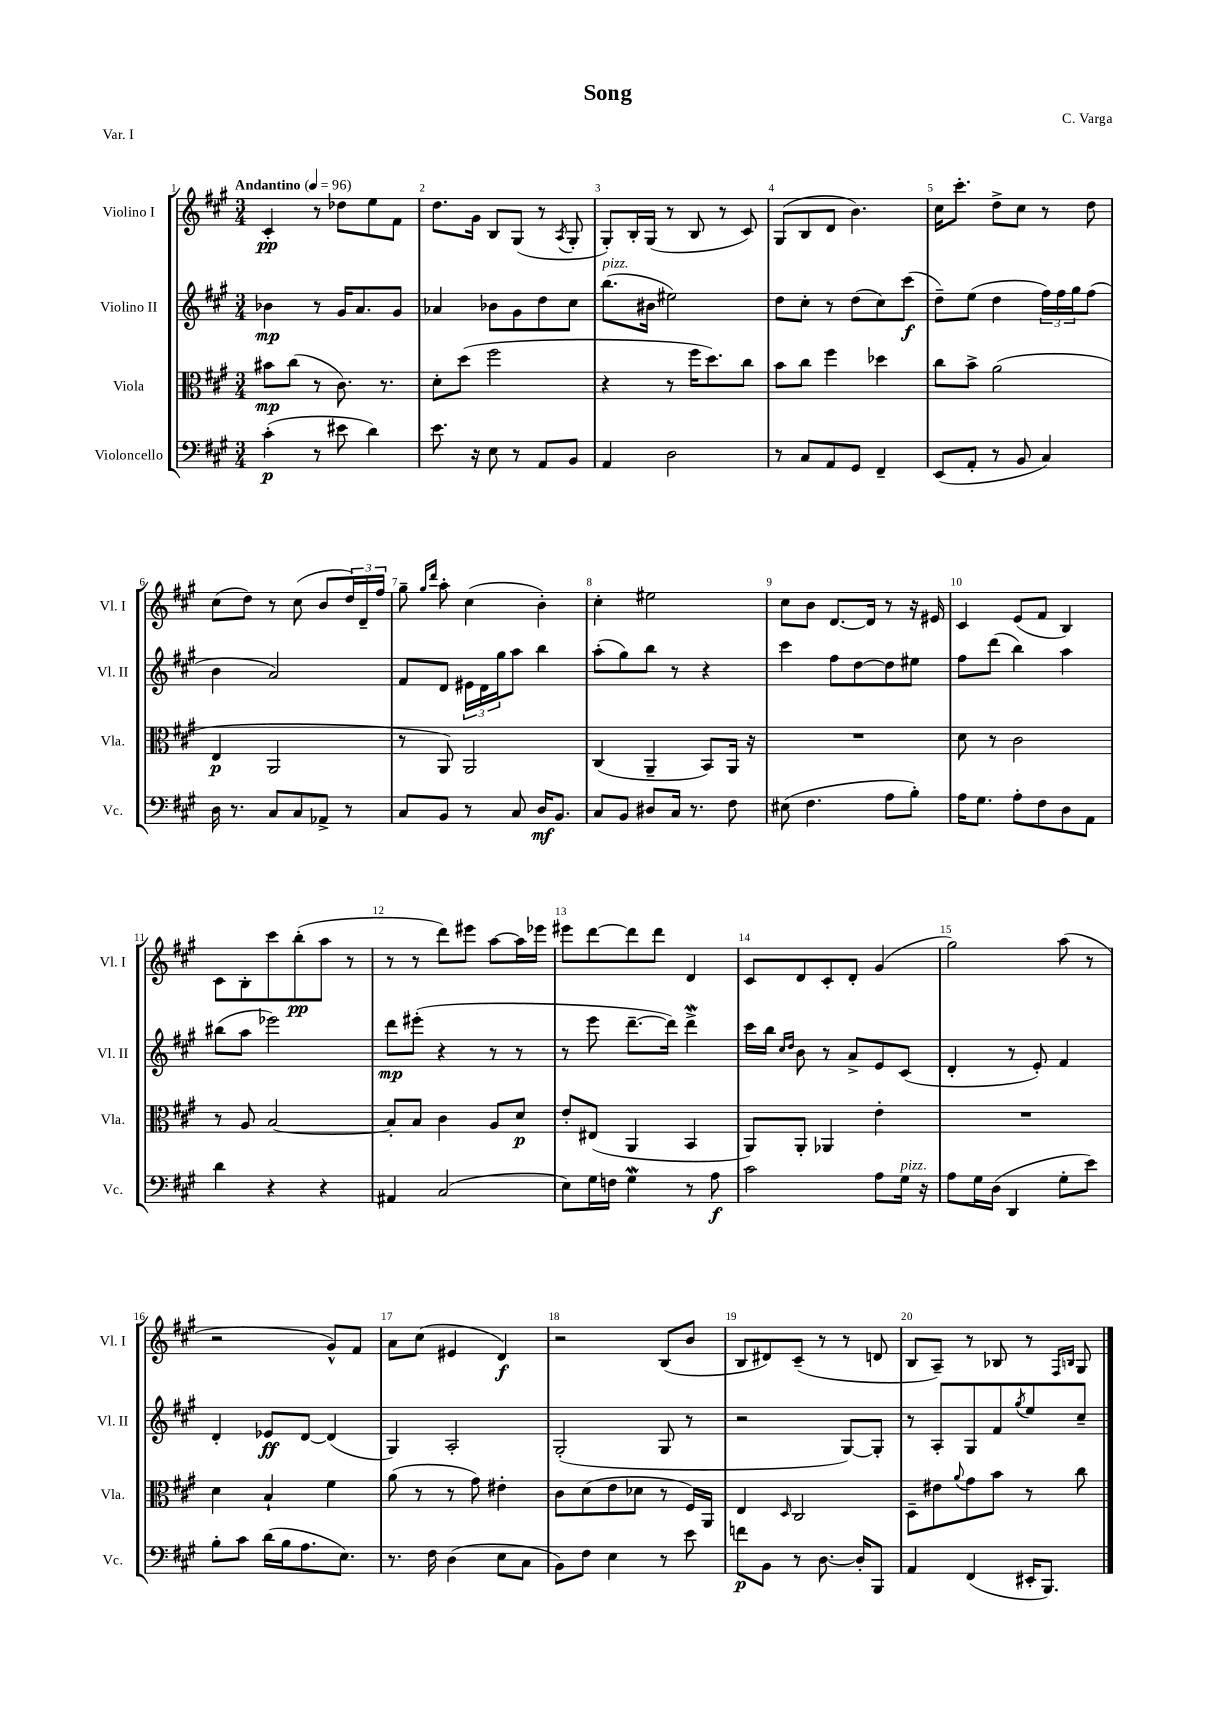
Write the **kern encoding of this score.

**kern	**dynam	**kern	**dynam	**kern	**dynam	**kern	**dynam
*part4	*part4	*part3	*part3	*part2	*part2	*part1	*part1
*staff4	*staff4	*staff3	*staff3	*staff2	*staff2	*staff1	*staff1
*I"Violoncello	*	*I"Viola	*	*I"Violino II	*	*I"Violino I	*
*I'Vc.	*	*I'Vla.	*	*I'Vl. II	*	*I'Vl. I	*
*clefF4	*	*clefC3	*	*clefG2	*	*clefG2	*
*k[f#c#g#]	*	*k[f#c#g#]	*	*k[f#c#g#]	*	*k[f#c#g#]	*
*M3/4	*	*M3/4	*	*M3/4	*	*M3/4	*
*MM96	*	*MM96	*	*MM96	*	*MM96	*
=1	=1	=1	=1	=1	=1	=1	=1
!	!	!	!	!	!	!LO:TX:a:B:t=Andantino	!
(4c#'\	p	8b#X\L	mp	4b-X\	mp	4c#'/	pp
.	.	(8cc#\J	.	.	.	.	.
8r	.	8r	.	8r	.	8r	.
8e#X\	.	8.c#\)	.	16g#/KL	.	8dd-X\L	.
.	.	.	.	8.a/	.	.	.
4d\)	.	.	.	.	.	8ee\	.
.	.	8.r	.	.	.	.	.
.	.	.	.	8g#/J	.	8f#\J	.
=2	=2	=2	=2	=2	=2	=2	=2
8.e\	.	8d'\L	.	4a-X/	.	8.dd\L	.
.	.	(8dd\J	.	.	.	.	.
16r	.	.	.	.	.	16g#\Jk	.
8E\	.	2ff#\	.	8b-X\L	.	8B/L	.
8r	.	.	.	8g#\	.	(8G#/J	.
8AA/L	.	.	.	8dd\	.	8r	.
.	.	.	.	.	.	8qA/	.
8BB/J	.	.	.	8cc#\J	.	8G#'/	.
=3	=3	=3	=3	=3	=3	=3	=3
!	!	!	!	!LO:TX:a:i:t=pizz.	!	!	!
4AA/	.	4r	.	(8.bb\L	.	8G#'/L)	.
.	.	.	.	.	.	16B'/L	.
.	.	.	.	16b#X\Jk	.	(16G#/JJ	.
2D\	.	8r	.	2ee#X\)	.	8r	.
.	.	16ff#\KL	.	.	.	8B/	.
.	.	8.dd\)	.	.	.	.	.
.	.	.	.	.	.	8r	.
.	.	8cc#\J	.	.	.	8c#/)	.
=4	=4	=4	=4	=4	=4	=4	=4
8r	.	8b\L	.	8dd\L	.	(8G#/L	.
8C#/L	.	8cc#\J	.	8cc#'\J	.	8B/	.
8AA/	.	4ff#\	.	8r	.	8d/J	.
8GG#/J	.	.	.	(8dd\L	.	4.b\)	.
4FF#~/	.	4dd-X\	.	8cc#\)	.	.	.
.	.	.	.	(8ccc#\J	f	.	.
=5	=5	=5	=5	=5	=5	=5	=5
(8EE/L	.	8cc#\L	.	8dd~\L)	.	16cc#\KL	.
.	.	.	.	.	.	8.ccc#'\J	.
8AA'/J	.	8b^\J	.	(8ee\J	.	.	.
8r	.	(2a\	.	4dd\	.	8dd^\L	.
8BB/	.	.	.	.	.	8cc#\J	.
4C#/)	.	.	.	24ff#\LL)	.	8r	.
.	.	.	.	24ff#\	.	.	.
.	.	.	.	24gg#\J	.	.	.
.	.	.	.	(8ff#\J	.	8dd\	.
!!LO:LB:g=z
=6	=6	=6	=6	=6	=6	=6	=6
16D\	.	4E/	p	4b\	.	(8cc#\L	.
8.r	.	.	.	.	.	.	.
.	.	.	.	.	.	8dd\J)	.
8C#/L	.	2AA/	.	2a/)	.	8r	.
8C#/	.	.	.	.	.	(8cc#\	.
8AA-X^/J	.	.	.	.	.	8b/L	.
8r	.	.	.	.	.	24dd/L)	.
.	.	.	.	.	.	24d~/	.
.	.	.	.	.	.	24ff#/JJ	.
=7	=7	=7	=7	=7	=7	=7	=7
8C#/L	.	8r	.	8f#/L	.	8gg#~\	.
.	.	.	.	.	.	16qqgg#/LL	.
.	.	.	.	.	.	16qqddd/JJ	.
8BB/J	.	8AA/)	.	8d/J	.	8aa'\	.
8r	.	2AA/	.	24e#X\LL	.	(4cc#\	.
.	.	.	.	24d\	.	.	.
.	.	.	.	24gg#\J	.	.	.
8C#/	.	.	.	8aa\J	.	.	.
16D/KL	mf	.	.	4bb\	.	4b'\)	.
8.BB/J	.	.	.	.	.	.	.
=8	=8	=8	=8	=8	=8	=8	=8
8C#/L	.	(4C#/	.	(8aa'\L	.	4cc#'\	.
8BB/J	.	.	.	8gg#\)	.	.	.
8D#X/L	.	4AA~/	.	8bb\J	.	2ee#X\	.
16C#/Jk	.	.	.	8r	.	.	.
8.r	.	.	.	.	.	.	.
.	.	8BB/L)	.	4r	.	.	.
8F#\	.	16AA/Jk	.	.	.	.	.
.	.	16r	.	.	.	.	.
=9	=9	=9	=9	=9	=9	=9	=9
(8E#X\	.	2.r	.	4ccc#\	.	8cc#\L	.
4.F#\	.	.	.	.	.	8b\J	.
.	.	.	.	8ff#\L	.	[8.d/L	.
.	.	.	.	[8dd\	.	.	.
.	.	.	.	.	.	16d/Jk]	.
8A\L	.	.	.	8dd\]	.	8r	.
8B'\J)	.	.	.	8ee#X\J	.	16r	.
.	.	.	.	.	.	16e#X/	.
=10	=10	=10	=10	=10	=10	=10	=10
16A\KL	.	8d\	.	8ff#\L	.	4c#/	.
8.G#\J	.	.	.	.	.	.	.
.	.	8r	.	(8ddd\J	.	.	.
8A'\L	.	2c#\	.	4bb\)	.	(8e/L	.
8F#\	.	.	.	.	.	8f#/J	.
8D\	.	.	.	4aa\	.	4B/)	.
8AA\J	.	.	.	.	.	.	.
!!LO:LB:g=z
=11	=11	=11	=11	=11	=11	=11	=11
4d\	.	8r	.	(8bb#X\L	.	8c#\L	.
.	.	8A/	.	8aa\J	.	8B'\	.
4r	.	[2B/	.	2eee-X\)	.	8ccc#\	.
.	.	.	.	.	.	(8bb'\	pp
4r	.	.	.	.	.	8aa\J	.
.	.	.	.	.	.	8r	.
=12	=12	=12	=12	=12	=12	=12	=12
4AA#X/	.	8B'/L]	.	8ddd\L	mp	8r	.
.	.	8B/J	.	(8eee#X'\J	.	8r	.
(2C#/	.	4c#\	.	4r	.	8ddd\L)	.
.	.	.	.	.	.	8eee#X\J	.
.	.	8A/L	.	8r	.	[8aa\L	.
.	.	8d/J	p	8r	.	16aa\L]	.
.	.	.	.	.	.	16eee-X\JJ	.
=13	=13	=13	=13	=13	=13	=13	=13
8E\L)	.	8e'/L	.	8r	.	8eee#X\L	.
16G#\L	.	(8E#X/J	.	8eee\	.	[8ddd\	.
16Fn\JJ	.	.	.	.	.	.	.
4G#W\	.	4AA/	.	[8.ddd~\L	.	8ddd\]	.
.	.	.	.	.	.	8ddd\J	.
.	.	.	.	16ddd\Jk])	.	.	.
8r	.	4BB/	.	4dddw^\	.	4d/	.
8A\	f	.	.	.	.	.	.
=14	=14	=14	=14	=14	=14	=14	=14
2c#\	.	8AA/L)	.	16ccc#\LL	.	8c#/L	.
.	.	.	.	16bb\JJ	.	.	.
.	.	.	.	16qqcc#/LL	.	.	.
.	.	.	.	16qqdd/JJ	.	.	.
.	.	8AA'/J	.	8b\	.	8d/	.
.	.	4AA-X/	.	8r	.	8c#'/	.
.	.	.	.	8a^/L	.	8d'/J	.
8A\L	.	4e'\	.	8e/	.	(4g#/	.
!LO:TX:a:i:t=pizz.	!	!	!	!	!	!	!
16G#\Jk	.	.	.	(8c#/J	.	.	.
16r	.	.	.	.	.	.	.
=15	=15	=15	=15	=15	=15	=15	=15
8A\L	.	2.r	.	4d'/	.	2gg#\)	.
16G#\L	.	.	.	.	.	.	.
(16D\JJ	.	.	.	.	.	.	.
4DD/	.	.	.	8r	.	.	.
.	.	.	.	8e'/)	.	.	.
8G#'\L	.	.	.	4f#/	.	(8aa\	.
8e\J)	.	.	.	.	.	8r	.
!!LO:LB:g=z
=16	=16	=16	=16	=16	=16	=16	=16
8B'\L	.	4d\	.	4d'/	.	2r	.
8c#\J	.	.	.	.	.	.	.
(16d\LL	.	4B`/	.	8e-X/L	ff	.	.
16B\J	.	.	.	.	.	.	.
8.A\	.	.	.	[8d/J	.	.	.
.	.	4f#\	.	(4d/]	.	8g#^^/L)	.
8.E\J)	.	.	.	.	.	.	.
.	.	.	.	.	.	8f#/J	.
=17	=17	=17	=17	=17	=17	=17	=17
8.r	.	(8a\	.	4G#/)	.	8a\L	.
.	.	8r	.	.	.	(8cc#\J	.
16F#\	.	.	.	.	.	.	.
(4D\	.	8r	.	2A'/	.	4e#X/	.
.	.	8g#\)	.	.	.	.	.
8E\L	.	4e#X'\	.	.	.	4d/)	f
8C#\J	.	.	.	.	.	.	.
=18	=18	=18	=18	=18	=18	=18	=18
8BB\L)	.	8c#\L	.	(2G#'/	.	2r	.
8F#\J	.	(8d\	.	.	.	.	.
4E\	.	8e\	.	.	.	.	.
.	.	8d-X\J	.	.	.	.	.
8r	.	8r	.	8G#/	.	(8B/L	.
8e\	.	16F#/LL)	.	8r	.	8b/J	.
.	.	16AA/JJ	.	.	.	.	.
=19	=19	=19	=19	=19	=19	=19	=19
8fn\L	p	4E/	.	2r	.	8B/L	.
8BB\J	.	.	.	.	.	8d#X/)	.
.	.	16qqD/	.	.	.	.	.
8r	.	2C#/	.	.	.	(8c#~/J	.
[8.D\	.	.	.	.	.	8r	.
.	.	.	.	[8G#/L)	.	8r	.
16D'/KL]	.	.	.	.	.	.	.
8BBB/J	.	.	.	8G#'/J]	.	8dn/	.
=20	=20	=20	=20	=20	=20	=20	=20
4AA/	.	8D~\L	.	8r	.	8B/L	.
.	.	8e#X\	.	8A'/L	.	8A~/J)	.
.	.	8qqa/	.	.	.	.	.
(4FF#/	.	8g#\	.	8G#/	.	8r	.
.	.	8b\J	.	8f#/	.	8B-X/	.
.	.	.	.	8qgg#/	.	.	.
16EE#X'/KL	.	8r	.	8ee/	.	8r	.
8.BBB/J)	.	.	.	.	.	.	.
.	.	.	.	.	.	16qqF#/LL	.
.	.	.	.	.	.	16qqBn/JJ	.
.	.	8cc#\	.	8cc#~/J	.	8G#/	.
==	==	==	==	==	==	==	==
*-	*-	*-	*-	*-	*-	*-	*-
